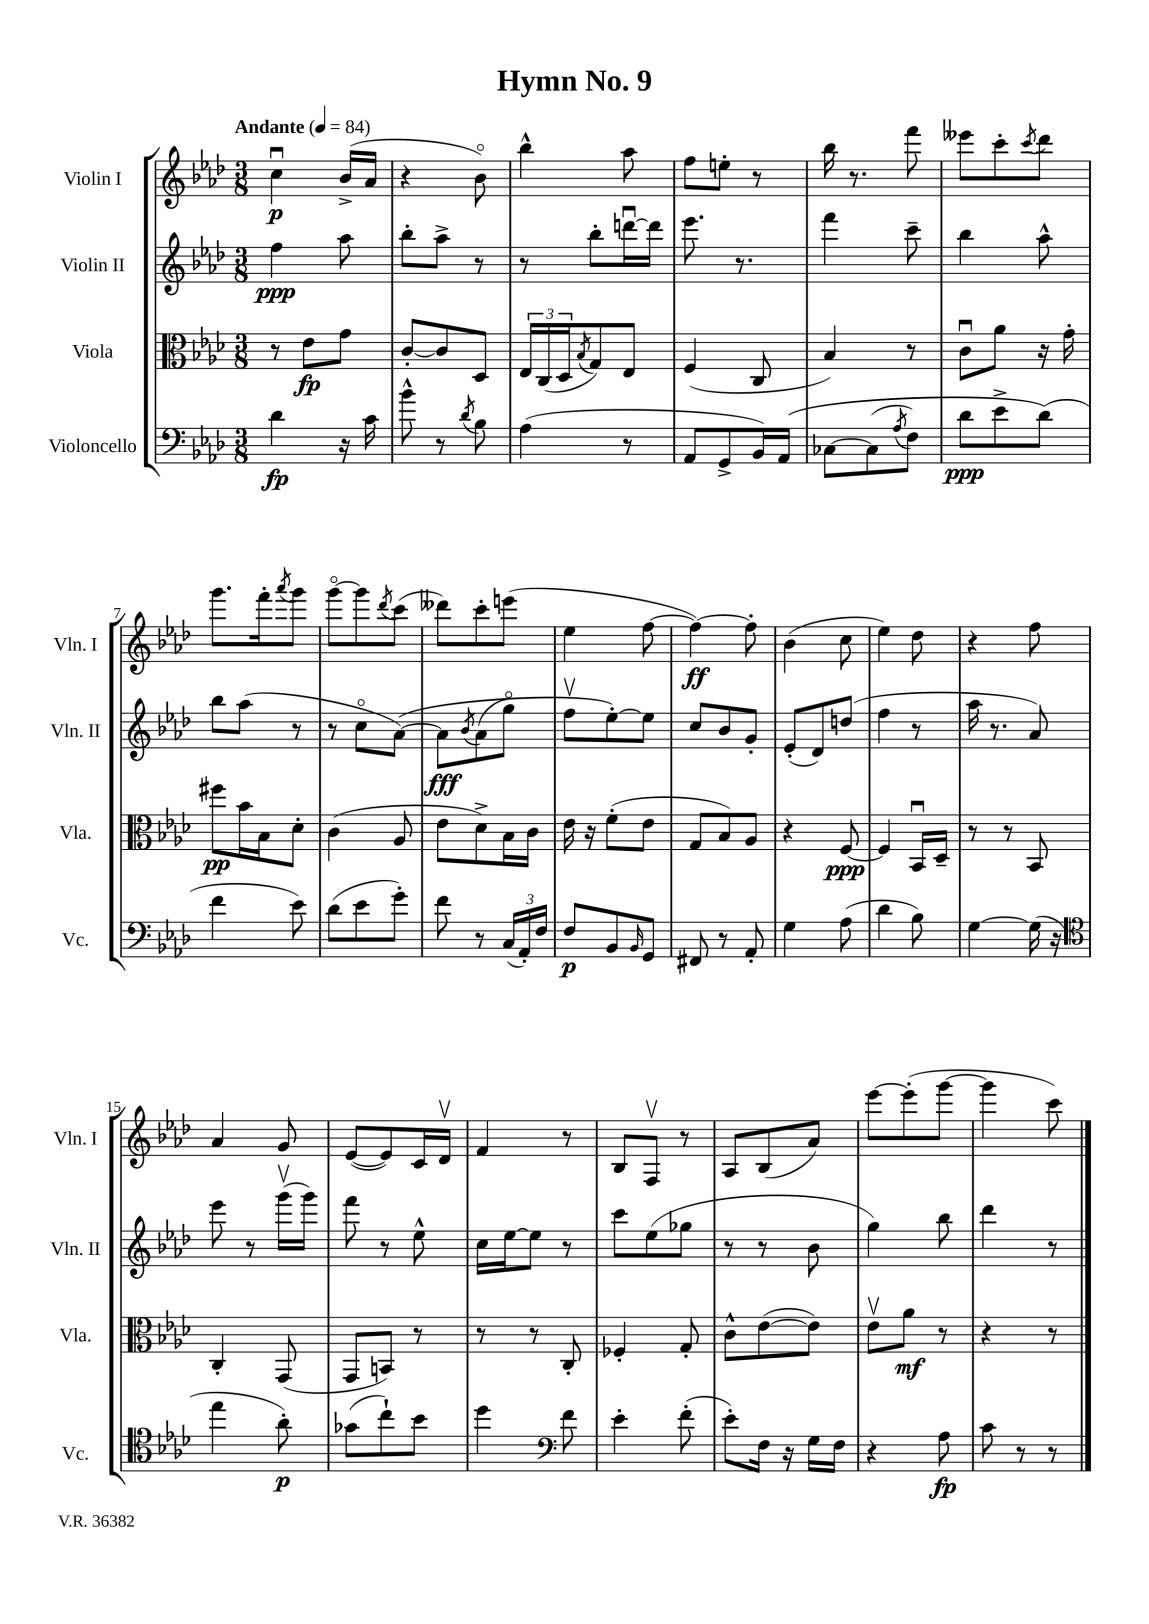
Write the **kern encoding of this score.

**kern	**kern	**kern	**kern
*staff4	*staff3	*staff2	*staff1
*clefF4	*clefC3	*clefG2	*clefG2
*k[b-e-a-d-]	*k[b-e-a-d-]	*k[b-e-a-d-]	*k[b-e-a-d-]
*M3/8	*M3/8	*M3/8	*M3/8
*MM84	*MM84	*MM84	*MM84
4d-	8r	4ff	4ccu
.	8e-	.	.
16r	8g	8aa-	(16b-^
16c	.	.	16a-
=	=	=	=
8b-^^	[8c'	8bb-'	4r
8r	8c]	8aa-^	.
8qd-	.	.	.
8B-	8D-	8r	8b-o)
=	=	=	=
(4A-	24E-	8r	4bb-^^
.	(24C	.	.
.	24D-	.	.
.	8qB-	.	.
.	8G)	8bb-'	.
8r	8E-	[16dddu	8aa-
.	.	16ddd]	.
=	=	=	=
8AA-	(4F	8.eee-	8ff
8GG^	.	.	8ee'
.	.	8.r	.
16BB-)	8C	.	8r
&(16AA-	.	.	.
=	=	=	=
[8C-	4B-)	4fff	16bb-
.	.	.	8.r
(8C-]	.	.	.
8qA-	.	.	.
8F)	8r	8ccc~	8fff
=	=	=	=
8d-	8cu	4bb-	8eee--
8e-^	8a-	.	8ccc'
.	.	.	8qccc
(8d-&)	16r	8aa-^^	8ddd-
.	16g'	.	.
=	=	=	=
4f	8ff#	8bb-	8.ggg
.	16b-	(8aa-	.
.	16B-	.	16fff'
.	.	.	8qaaa-
8e-)	8d-'	8r	8ggg
=	=	=	=
(8d-	(4c	8r	[8gggo
8e-	.	8cco	8ggg]
.	.	.	8qddd-
8g')	8A-	&([8a-)	(8ccc
=	=	=	=
8f	8e-	8a-]	8ddd--)
.	.	8qb-	.
8r	8d-^)	(8a-	8ccc'
(24C	16B-	8ggo)	(8eee
24AA-')	.	.	.
.	16c	.	.
24F	.	.	.
=	=	=	=
8F	16e-	8ffv	4ee-
.	16r	.	.
8BB-	(8f'	[8ee-'&)	.
16qqBB-	.	.	.
8GG	8e-	8ee-]	[8ff
=	=	=	=
8FF#	8G	8cc	4ff_)
8r	8B-)	8b-	.
8AA-'	8A-	8g'	8ff']
=	=	=	=
4G	4r	(8e-'	(4b-
.	.	8d-)	.
(8A-	[8F	(8dd	8cc
=	=	=	=
4d-	4F]	4ff	4ee-)
8B-)	16BB-u	8r	8dd-
.	16D-~	.	.
=	=	=	=
[4G	8r	16aa-	4r
.	.	8.r	.
.	8r	.	.
(16G]	8BB-	8a-)	8ff
16r	.	.	.
=	=	=	=
*clefC4	*	*	*
4ee-	4C'	8eee-	4a-
.	.	8r	.
8a-')	(8GG	(16gggv	8g
.	.	16ggg)	.
=	=	=	=
(8g-	8GG	8fff	([8e-
8cc`)	8BB)	8r	8e-])
8b-	8r	8ee-^^	16c
.	.	.	16d-v
=	=	=	=
4dd-	8r	16cc	4f
.	.	[16ee-	.
.	8r	8ee-]	.
*clefF4	*	*	*
8f	8C'	8r	8r
=	=	=	=
4e-'	4F-'	8ccc	8B-
.	.	(8ee-	8Fv
(8f'	8G'	8gg-	8r
=	=	=	=
8e-')	8c^^	8r	8A-
16F	([8e-	8r	(8B-
16r	.	.	.
16G	8e-])	8b-	8a-)
16F	.	.	.
=	=	=	=
4r	8e-v	4gg)	[8eee-
.	8a-	.	(8eee-']
8A-	8r	8bb-	[8ggg
=	=	=	=
8c	4r	4ddd-	4ggg]
8r	.	.	.
8r	8r	8r	8ccc)
==	==	==	==
*-	*-	*-	*-
